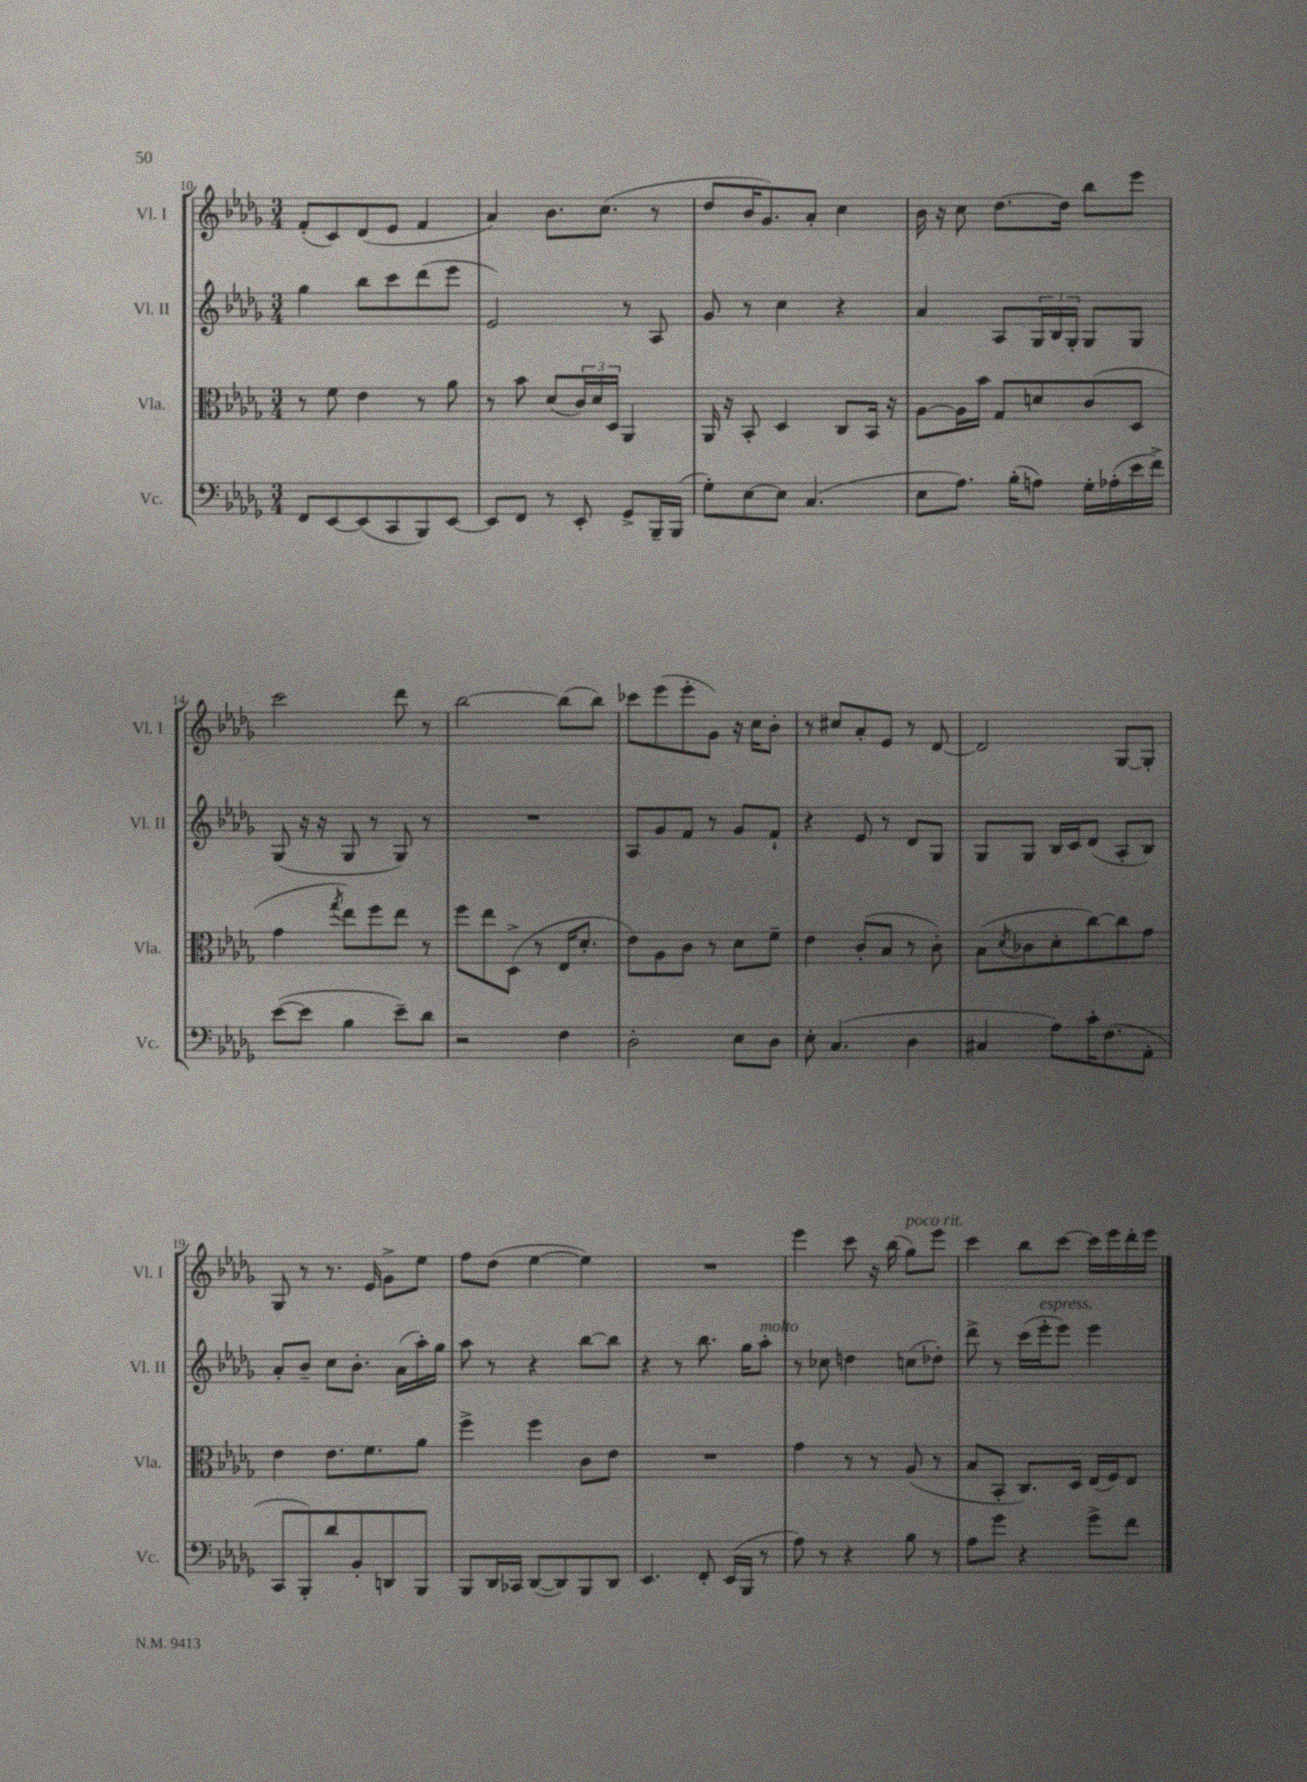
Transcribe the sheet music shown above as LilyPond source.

<<
\new StaffGroup <<
\new Staff = "s0" \with { instrumentName = "Vl. I" shortInstrumentName = "Vl. I" } {
    \clef treble \key des \major \numericTimeSignature \time 3/4
    f'8-.( c'8) des'8( ees'8 f'4 |
    aes'4) bes'8. c''8.( r8 |
    des''8 bes'16 ges'8.) aes'8-. c''4 |
    bes'16 r16 c''8 des''8.~ des''16 bes''8 ees'''8 |
    c'''2 des'''8 r8 |
    bes''2~ bes''8( bes''8) |
    ces'''8 ees'''8( ees'''8-. ges'8) r16 c''16 bes'8-. |
    r8 cis''8 aes'8-. ees'8 r8 des'8~ |
    des'2 ges8~ ges8-. |
    ges8 r8 r8. ees'16 ges'8-> ees''8 |
    f''8 des''8( ees''4~ ees''4) |
    R2. |
    ees'''4 c'''8 r16 bes''16( ges''8^\markup { \italic "poco rit." }) ees'''8 |
    c'''4 bes''8 c'''8~ c'''16 ees'''16 des'''16-. ees'''16 \bar "|." |
}
\new Staff = "s1" \with { instrumentName = "Vl. II" shortInstrumentName = "Vl. II" } {
    \clef treble \key des \major \numericTimeSignature \time 3/4
    ges''4 bes''8 c'''8 des'''8( ees'''8 |
    ees'2) r8 aes8 |
    ges'8 r8 c''4 r4 |
    aes'4 aes8 \tuplet 3/2 { ges16 bes16 ges16-. } ges8 ges8 |
    ges8( r16 r16 ges8 r8 ges8) r8 |
    R2. |
    aes8 ges'8 f'8 r8 ges'8 f'8-! |
    r4 ees'8 r8 des'8 ges8 |
    ges8 ges8 bes16 c'16 des'8( aes8-. bes8) |
    aes'8-. bes'8-- c''8 bes'8.-. aes'16( aes''16-.) ges''16 |
    aes''8 r8 r4 bes''8~ bes''8 |
    r4 r8 bes''8. ges''16 aes''8-.^\markup { \italic "molto" } |
    r8 ces''8 d''4 c''8( des''8-.) |
    des'''8-> r8 c'''16( ees'''16-.^\markup { \italic "espress." } ees'''8) ees'''4 \bar "|." |
}
\new Staff = "s2" \with { instrumentName = "Vla." shortInstrumentName = "Vla." } {
    \clef alto \key des \major \numericTimeSignature \time 3/4
    r8 f'8 ees'4 r8 aes'8 |
    r8 bes'8 des'8( \tuplet 3/2 { c'16) des'16 des16 } aes,4 |
    aes,16 r16 bes,8-. des4 c8 bes,16 r16 |
    aes8~ aes16 bes'16 ges8 d'8 c'8( des8 |
    ges'4 \acciaccatura { ges''8 } ees''8) f''8 ees''8 r8 |
    f''8 ees''8 des8->( r8 ees16 des'8.-. |
    ees'8) aes8 c'8 r8 des'8 f'8-- |
    ees'4 c'8-.( bes8 r8 c'8-.) |
    bes8( \acciaccatura { des'8 } ces'8 des'8-. c''8~) c''8 ges'8 |
    ees'4 ees'8. f'8. aes'8 |
    f''4-> f''4 c'8 ees'8 |
    R2. |
    ges'4 r8 r8 aes8( r8 |
    bes8 bes,8-. c8.) des16 ees16( f16) ees8 \bar "|." |
}
\new Staff = "s3" \with { instrumentName = "Vc." shortInstrumentName = "Vc." } {
    \clef bass \key des \major \numericTimeSignature \time 3/4
    f,8 ees,8~ ees,8( c,8 bes,,8) ees,8~ |
    ees,8 f,8 r8 ees,8-. ges,8-> bes,,16-- bes,,16( |
    ges8-.) ees8~ ees8 c4.( |
    ees8 aes8.) bes16-.( a8) ges16-. aes16-.( ees'16 f'16->) |
    ees'8~( ees'8 bes4 ees'8--) des'8 |
    r2 f4 |
    des2-. ees8 des8 |
    ees8-. c4.( des4 |
    cis4 aes8) c'16-. f8.( aes,8-. |
    c,8 bes,,8-.) des'8 bes,8-. d,8 bes,,8 |
    bes,,8 des,16 ces,16 des,8~( des,8) bes,,8 des,8 |
    ees,4. f,8-. ees,16( bes,,16 r8 |
    aes8) r8 r4 bes8 r8 |
    aes8 ges'8 r4 ges'8-> f'8 \bar "|." |
}
>>
>>
\layout { \context { \Score currentBarNumber = #10 } }
